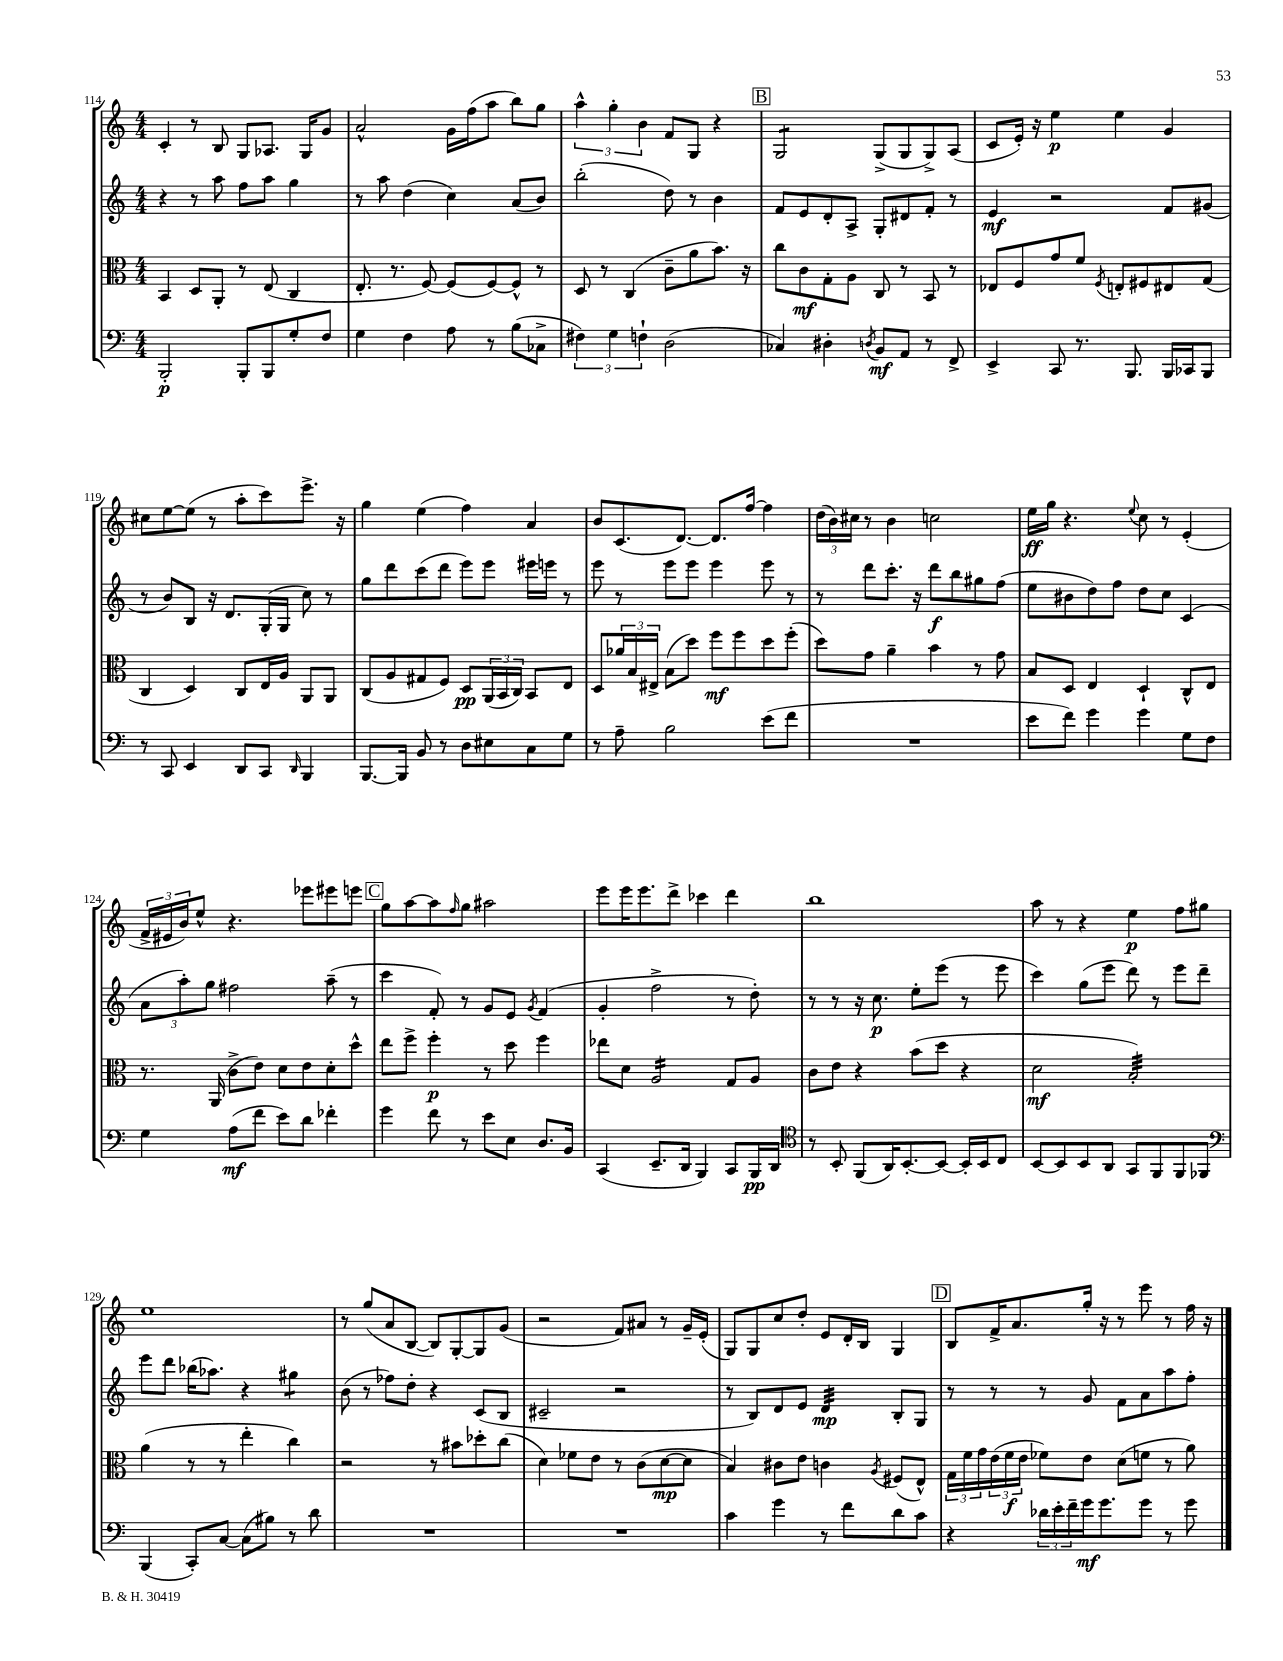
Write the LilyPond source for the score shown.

<<
\new StaffGroup <<
\new Staff = "s0" {
    \clef treble \key c \major \numericTimeSignature \time 4/4
    c'4-. r8 b8 g8 aes8. g16 g'8 |
    a'2-^ g'16 f''16( a''8 b''8) g''8 |
    \tuplet 3/2 { a''4-^ g''4-. b'4 } f'8 g8 r4 |
    \mark \markup { \box "B" } g2:8 g8->( g8 g8->) a8( |
    c'8 e'16-.) r16 e''4\p e''4 g'4 |
    cis''8 e''8~ e''8( r8 a''8-. c'''8) e'''8.-> r16 |
    g''4 e''4( f''4) a'4 |
    b'8 c'8.( d'8.~) d'8. f''16~ f''4 |
    \tuplet 3/2 { d''16( b'16) cis''16 } r8 b'4 c''2 |
    e''16\ff g''16 r4. \appoggiatura { e''8 } c''8 r8 e'4-.( |
    \tuplet 3/2 { f'16-> eis'16 b'16) } e''8-^ r4. ees'''8 eis'''8 e'''8 |
    \mark \markup { \box "C" } g''8 a''8~ a''8 \grace { f''16 } g''8 ais''2 |
    e'''8 e'''16 e'''8. d'''8-> ces'''4 d'''4 |
    b''1 |
    a''8 r8 r4 e''4\p f''8 gis''8 |
    e''1 |
    r8 g''8( a'8 b8~ b8) g8~-. g8 g'8( |
    r2 f'8) ais'8 r8 g'16-- e'16-.( |
    g8) g8 c''8 d''8-. e'8 d'16-. b16 g4 |
    \mark \markup { \box "D" } b8 f'16-> a'8. g''16-. r16 r8 e'''8 r8 f''16 r16 \bar "|." |
}
\new Staff = "s1" {
    \clef treble \key c \major \numericTimeSignature \time 4/4
    r4 r8 a''8 f''8 a''8 g''4 |
    r8 a''8 d''4( c''4) a'8( b'8) |
    b''2-.( d''8) r8 b'4 |
    \mark \markup { \box "B" } f'8 e'8 d'8-. a8-> g8-. dis'8 f'8-. r8 |
    e'4\mf r2 f'8 gis'8( |
    r8 b'8) b8 r16 d'8. g16-.( g16 c''8) r8 |
    g''8 d'''8 c'''8( d'''8 e'''8) e'''8 eis'''16 e'''16 r8 |
    e'''8 r8 e'''8 e'''8 e'''4 e'''8 r8 |
    r8 d'''8 c'''8.-. r16 d'''8\f b''8 gis''8 f''8( |
    e''8 bis'8 d''8) f''8 d''8 c''8 c'4( |
    \tuplet 3/2 { a'8 a''8-.) g''8 } fis''2 a''8--( r8 |
    \mark \markup { \box "C" } c'''4 f'8-.) r8 g'8 e'8 \acciaccatura { g'8 } f'4( |
    g'4-. f''2-> r8 d''8-.) |
    r8 r8 r16 c''8.\p e''8-. e'''8( r8 e'''8 |
    c'''4) g''8( e'''8 d'''8) r8 e'''8 d'''8-- |
    e'''8 d'''8 bes''16( aes''8.) r4 gis''4:8 |
    b'8( r8 fes''8) d''8-. r4 c'8( b8 |
    cis'2-- r2 |
    r8 b8) d'8 e'8 d'4:32\mp b8-. g8 |
    \mark \markup { \box "D" } r8 r8 r8 g'8 f'8 a'8 a''8 f''8-. \bar "|." |
}
\new Staff = "s2" {
    \clef alto \key c \major \numericTimeSignature \time 4/4
    b,4 d8 a,8-. r8 e8( c4 |
    e8.-. r8. f8~) f8( f8~) f8-^ r8 |
    d8 r8 c4( c'8-- a'8 b'8.) r16 |
    \mark \markup { \box "B" } c''8 c'8\mf g8-. a8 c8 r8 b,8 r8 |
    ees8 f8 g'8 f'8 \acciaccatura { f8 } e8-. fis8 eis8 g8( |
    c4 d4) c8 e16 a16 a,8 a,8 |
    c8( a8 gis8 f8) d8\pp \tuplet 3/2 { a,16( b,16 c16) } b,8 e8 |
    d8 \tuplet 3/2 { aes'16 b16 eis16-> } b8( d''8) f''8\mf f''8 d''8 f''8-.( |
    d''8) g'8 a'4-- b'4 r8 g'8 |
    b8 d8 e4 d4-! c8-^ e8 |
    r8. a,16( c'8-> e'8) d'8 e'8 d'8-. d''8-^ |
    \mark \markup { \box "C" } e''8 f''8-> f''4-.\p r8 d''8 f''4 |
    ees''8 d'8 a2:16 g8 a8 |
    c'8 e'8 r4 b'8( d''8 r4 |
    d'2\mf b2:32-.) |
    a'4( r8 r8 e''4-. c''4) |
    r2 r8 bis'8 des''8-. c''8( |
    d'4) fes'8 e'8 r8 c'8( d'8~\mp d'8 |
    b4) cis'8 e'8 c'4 \acciaccatura { a8 } fis8( e8-^) |
    \mark \markup { \box "D" } \tuplet 3/2 { g16 f'16 g'16 } \tuplet 3/2 { e'16( f'16\f e'16 } fes'8) e'8 d'8( f'8 r8 a'8) \bar "|." |
}
\new Staff = "s3" {
    \clef bass \key c \major \numericTimeSignature \time 4/4
    b,,2-.\p b,,8-. b,,8 g8-. f8 |
    g4 f4 a8 r8 b8( ces8-> |
    \tuplet 3/2 { fis4) g4 f4-! } d2( |
    \mark \markup { \box "B" } ces4) dis4-. \acciaccatura { d8 } b,8\mf a,8 r8 f,8-> |
    e,4-> c,8 r8. b,,8. b,,16 ces,16 b,,8 |
    r8 c,8 e,4 d,8 c,8 \grace { d,16 } b,,4 |
    b,,8.~ b,,16 b,8 r8 d8 eis8 c8 g8 |
    r8 a8-- b2 e'8( f'8 |
    R1 |
    e'8 f'8) g'4 g'4 g8 f8 |
    g4 a8\mf( f'8 e'8) d'8 fes'4-. |
    \mark \markup { \box "C" } g'4 f'8 r8 e'8 e8 d8. b,16 |
    c,4( e,8.-- d,16 b,,4) c,8 b,,16\pp d,16 |
    \clef tenor r8 b,8-. f,8( a,16) b,8.~-. b,8~ b,16-. b,16 c8 |
    b,8~ b,8 b,8 a,8 g,8 f,8 f,8 fes,8 |
    \clef bass b,,4( c,8-.) c8~ c8( bis8) r8 d'8 |
    R1 |
    R1 |
    c'4 g'4 r8 f'8 d'8 c'8 |
    \mark \markup { \box "D" } r4 \tuplet 3/2 { des'16 e'16-. f'16-- } g'16\mf g'8. g'8 r8 g'8 \bar "|." |
}
>>
>>
\layout { \context { \Score currentBarNumber = #114 } }
